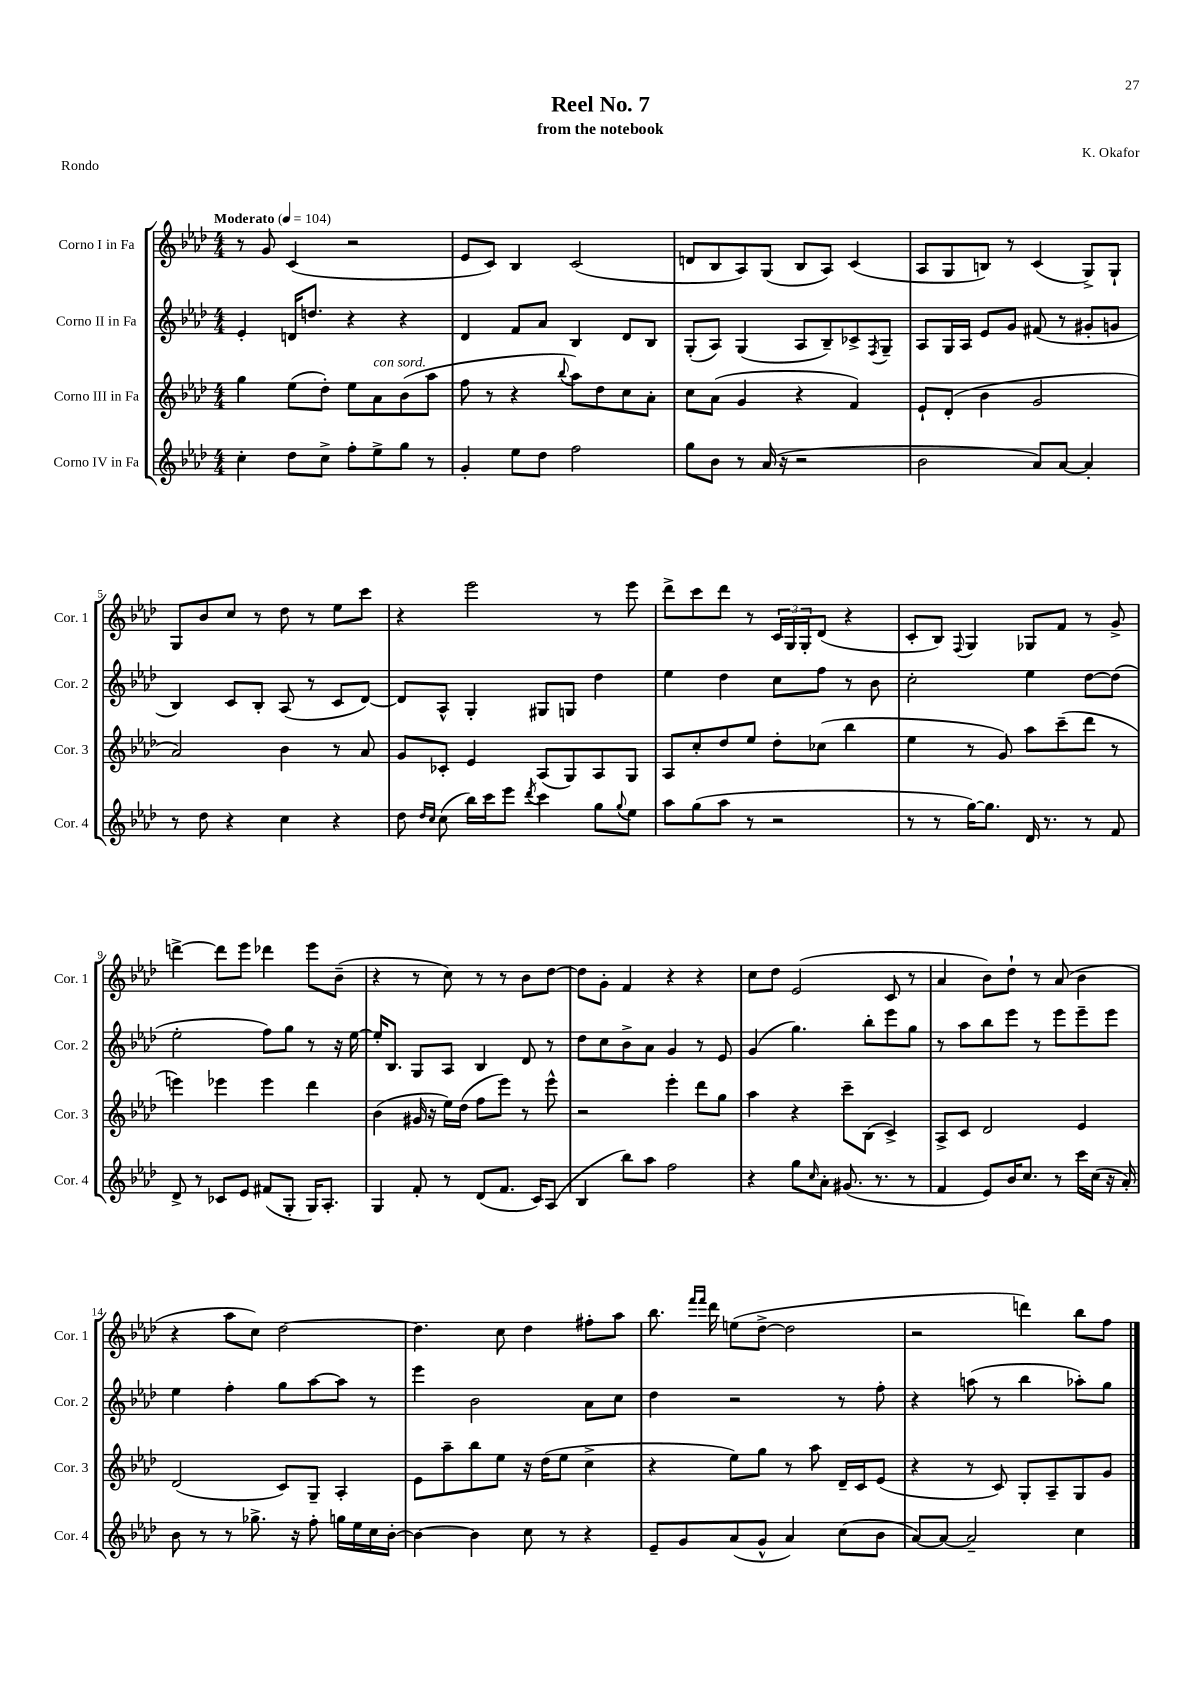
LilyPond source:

\header { title = "Reel No. 7" composer = "K. Okafor" subtitle = "from the notebook" piece = "Rondo" }
<<
\new StaffGroup <<
\new Staff = "s0" \with { instrumentName = "Corno I in Fa" shortInstrumentName = "Cor. 1" } {
    \clef treble \key aes \major \numericTimeSignature \time 4/4 \tempo "Moderato" 4 = 104
    r8 g'8 c'4( r2 |
    ees'8 c'8) bes4 c'2( |
    d'8 bes8 aes8) g8( bes8 aes8) c'4( |
    aes8 g8 b8) r8 c'4( g8->) g8-! |
    g8 bes'8 c''8 r8 des''8 r8 ees''8 c'''8 |
    r4 ees'''2 r8 ees'''8 |
    des'''8-> c'''8 des'''8 r8 \tuplet 3/2 { c'16 g16 g16-. } des'8( r4 |
    c'8-. bes8) \appoggiatura { f8 } g4 ges8 f'8 r8 g'8-> |
    d'''4~-> d'''8 ees'''8 des'''4 ees'''8 bes'8--( |
    r4 r8 c''8) r8 r8 bes'8 des''8~ |
    des''8 g'8-. f'4 r4 r4 |
    c''8 des''8 ees'2( c'8 r8 |
    aes'4 bes'8) des''8-! r8 aes'8( bes'4 |
    r4 aes''8 c''8) des''2~ |
    des''4. c''8 des''4 fis''8-. aes''8 |
    bes''8. \grace { f'''16 f'''16 } des'''16 e''8( des''8~-> des''2 |
    r2 d'''4) bes''8 f''8 \bar "|." |
}
\new Staff = "s1" \with { instrumentName = "Corno II in Fa" shortInstrumentName = "Cor. 2" } {
    \clef treble \key aes \major \numericTimeSignature \time 4/4
    ees'4-. d'16 d''8. r4 r4 |
    des'4 f'8 aes'8 bes4 des'8 bes8 |
    g8-.( aes8) g4( aes8 bes8--) ces'8-> \acciaccatura { f8 } g8-- |
    aes8 g16 aes16 ees'8 g'8 fis'8( r8 gis'8-. g'8 |
    bes4) c'8 bes8-. aes8( r8 c'8 des'8~) |
    des'8 aes8-^ g4-. gis8 g8 des''4 |
    ees''4 des''4 c''8 f''8 r8 bes'8 |
    c''2-. ees''4 des''8~ des''8( |
    ees''2-. f''8) g''8 r8 r16 ees''16~ |
    ees''16-. bes8. g8 aes8 bes4 des'8 r8 |
    des''8 c''8 bes'8-> aes'8 g'4 r8 ees'8 |
    g'4( g''4.) bes''8-. ees'''8 g''8 |
    r8 aes''8 bes''8 ees'''8 r8 ees'''8 ees'''8-- ees'''8 |
    ees''4 f''4-. g''8 aes''8~ aes''8 r8 |
    ees'''4 bes'2 aes'8 c''8 |
    des''4 r2 r8 f''8-. |
    r4 a''8( r8 bes''4 aes''8-.) g''8 \bar "|." |
}
\new Staff = "s2" \with { instrumentName = "Corno III in Fa" shortInstrumentName = "Cor. 3" } {
    \clef treble \key aes \major \numericTimeSignature \time 4/4
    g''4 ees''8( des''8-.) ees''8 aes'8^\markup { \italic "con sord." } bes'8( aes''8 |
    f''8 r8 r4 \appoggiatura { bes''8 } aes''8) des''8 c''8 aes'8-. |
    c''8 aes'8( g'4 r4 f'4) |
    ees'8-! des'8-.( bes'4 g'2 |
    aes'2) bes'4 r8 aes'8 |
    g'8 ces'8-. ees'4 aes8( g8) aes8 g8 |
    aes8 c''8-. des''8 ees''8 des''8-. ces''8( bes''4 |
    ees''4 r8 g'8) aes''8 c'''8--( des'''8 r8 |
    e'''4) ees'''4 ees'''4 des'''4 |
    bes'4( gis'16 r16 ees''16) des''16( f''8 ees'''8) r8 ees'''8-^ |
    r2 ees'''4-. des'''8 g''8 |
    aes''4 r4 c'''8-- bes8( c'4->) |
    aes8-> c'8 des'2 ees'4 |
    des'2( c'8) g8-- aes4-. |
    ees'8 aes''8-- bes''8 ees''8 r16 des''16( ees''8 c''4-> |
    r4 ees''8) g''8 r8 aes''8 des'16-- c'16 ees'8( |
    r4 r8 c'8) g8-. aes8-- g8 g'8 \bar "|." |
}
\new Staff = "s3" \with { instrumentName = "Corno IV in Fa" shortInstrumentName = "Cor. 4" } {
    \clef treble \key aes \major \numericTimeSignature \time 4/4
    c''4-. des''8 c''8-> f''8-. ees''8-> g''8 r8 |
    g'4-. ees''8 des''8 f''2 |
    g''8 bes'8 r8 aes'16( r16 r2 |
    bes'2 aes'8) aes'8~ aes'4-. |
    r8 des''8 r4 c''4 r4 |
    des''8 \grace { des''16 c''16 } c''8( bes''16) c'''16 ees'''8 \acciaccatura { des'''8 } c'''4 g''8 \appoggiatura { g''8 } ees''8 |
    aes''8 g''8( aes''8 r8 r2 |
    r8 r8 g''16~) g''8. des'16 r8. r8 f'8 |
    des'8-> r8 ces'8 ees'8 fis'8( g8-. g16) aes8.-. |
    g4 f'8-. r8 des'8( f'8. c'16) aes8( |
    bes4 bes''8) aes''8 f''2 |
    r4 g''8 \grace { c''16 } aes'8-. gis'8.( r8. r8 |
    f'4 ees'8) bes'16 c''8. r8 c'''16 c''16( r16 aes'16-.) |
    bes'8 r8 r8 ges''8.-> r16 f''8-. g''16 ees''16 c''16 bes'16~-. |
    bes'4~ bes'4 c''8 r8 r4 |
    ees'8-- g'8 aes'8( g'8-^ aes'4) c''8( bes'8 |
    aes'8~) aes'8~ aes'2-- c''4 \bar "|." |
}
>>
>>
